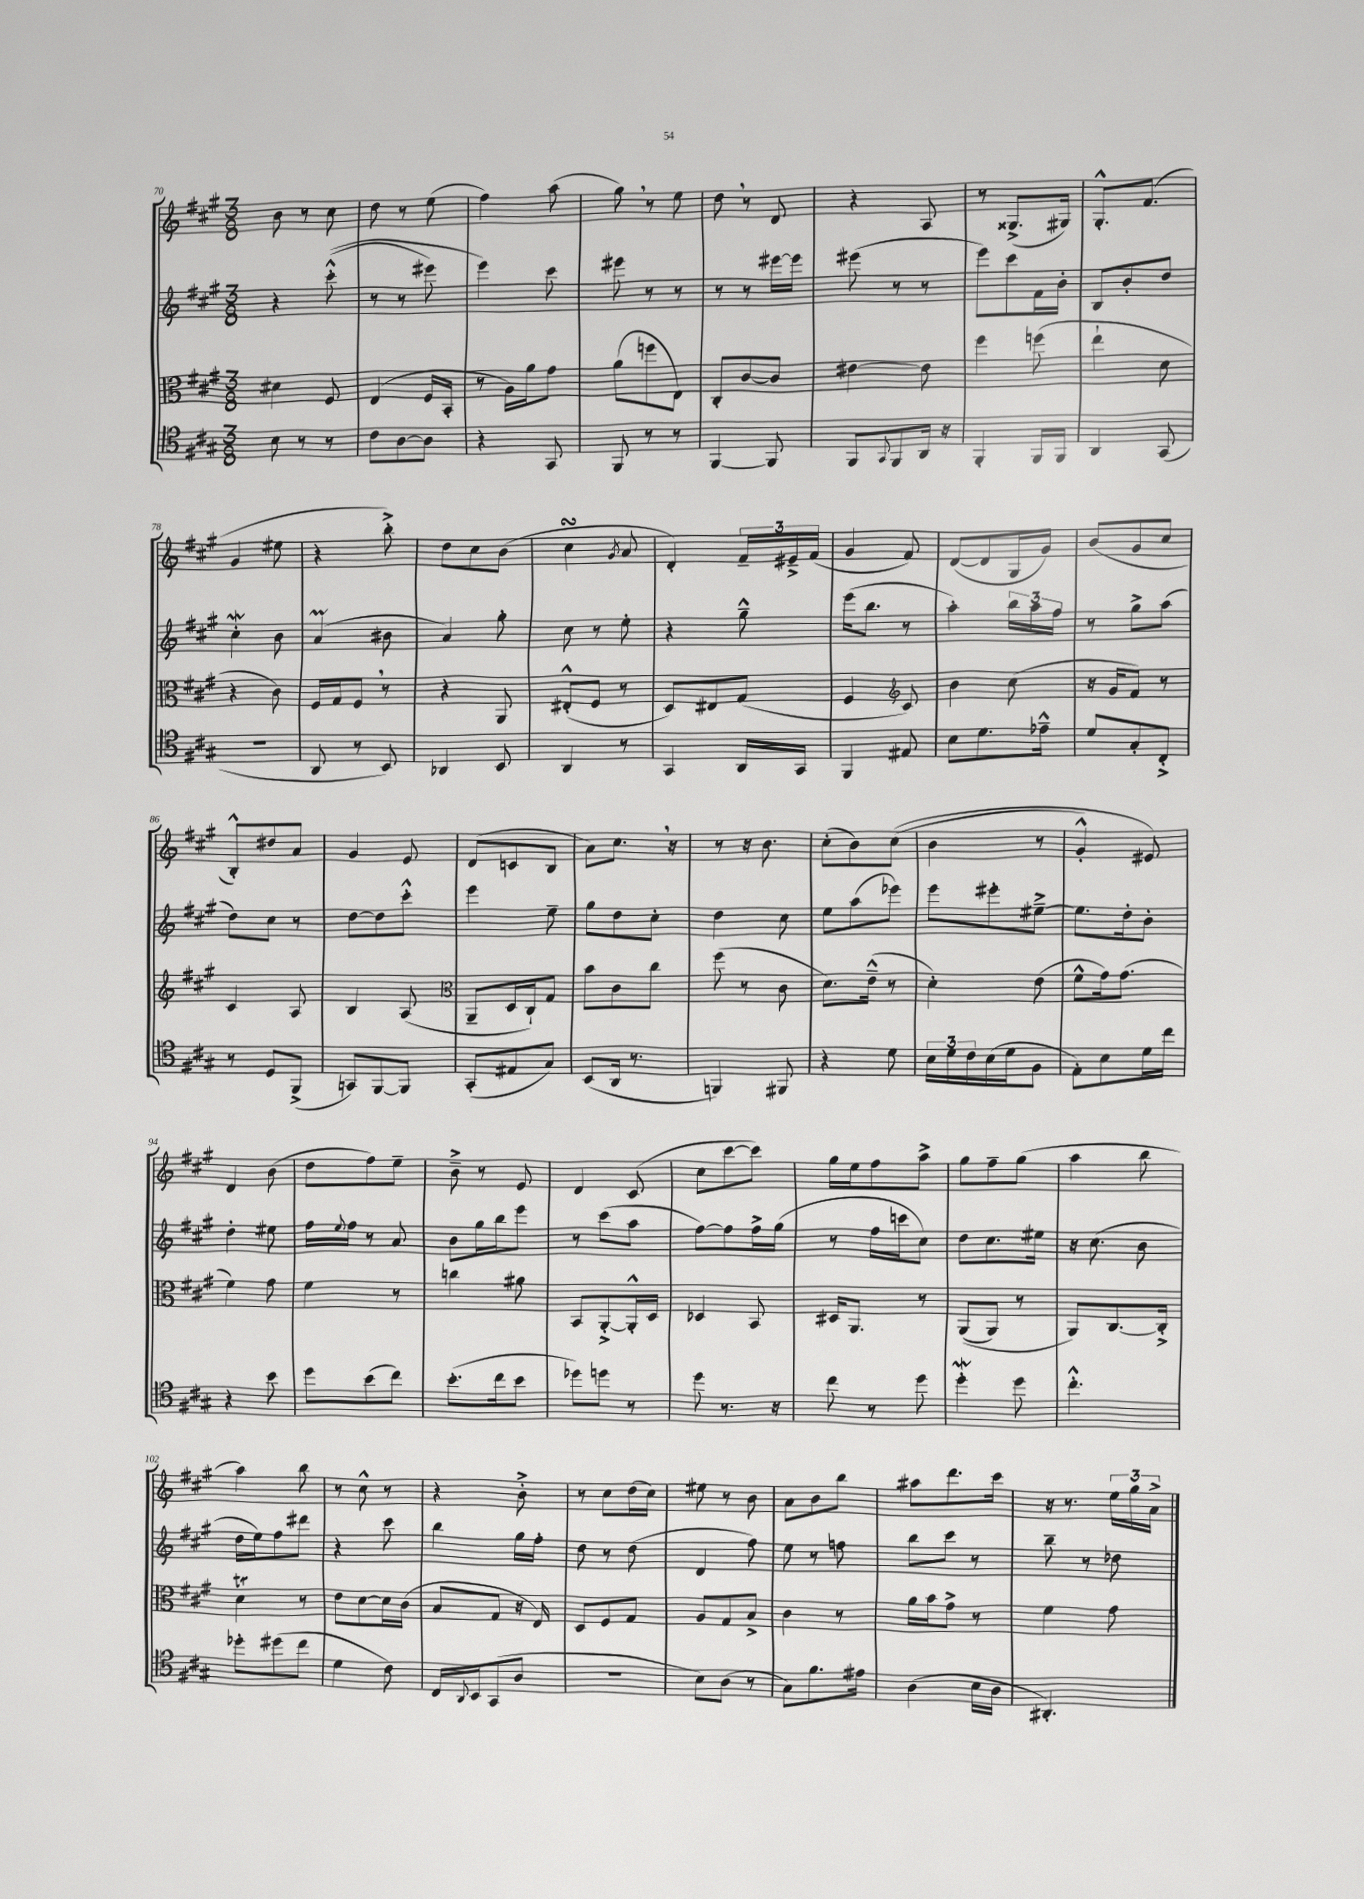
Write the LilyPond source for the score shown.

<<
\new StaffGroup <<
\new Staff = "s0" {
    \clef treble \key a \major \numericTimeSignature \time 3/8
    b'8 r8 cis''8 |
    d''8 r8 e''8( |
    fis''4) a''8( |
    gis''8) \breathe r8 e''8 |
    d''8 \breathe r8 d'8 |
    r4 a8 |
    r8 gisis8.->( gis16) |
    gis8.-.-^ fis'8.( |
    gis'4 eis''8 |
    r4 b''8-.->) |
    d''8 cis''8 b'8( |
    cis''4\turn \acciaccatura { gis'8 } a'8 |
    d'4-.) \tuplet 3/2 { fis'16-- eis'16---> fis'16( } |
    gis'4 fis'8) |
    d'8~( d'8 gis16 gis'16) |
    b'8( gis'8 cis''8 |
    b8-.-^) dis''8 a'8 |
    gis'4 e'8 |
    d'8( c'8 b8 |
    a'8) cis''8. \breathe r16 |
    r8 r16 b'8. |
    cis''8-.( b'8) cis''8(\( |
    b'4 r8 |
    gis'4-.-^) eis'8\) |
    d'4 b'8( |
    d''8 fis''8) e''8-- |
    b'8---> r8 e'8 |
    d'4 cis'8( |
    cis''8 cis'''8~ cis'''8) |
    gis''16 e''16 fis''8 a''8-> |
    gis''8 fis''8-- gis''8( |
    a''4 b''8 |
    a''4) b''8 |
    r8 cis''8-^ r8 |
    r4 b'8-.-> |
    r8 cis''8 d''16( cis''16) |
    eis''8 r8 b'8 |
    a'8 b'8 b''8 |
    ais''8 d'''8. cis'''16 |
    r16 r8. \tuplet 3/2 { e''16 gis''16 a'16-> } \bar "|." |
}
\new Staff = "s1" {
    \clef treble \key a \major \numericTimeSignature \time 3/8
    r4 cis'''8-.-^(\( |
    r8 r8 eis'''8) |
    e'''4\) cis'''8 |
    eis'''8 r8 r8 |
    r8 r8 eis'''16~ eis'''16 |
    eis'''8( r8 r8 |
    e'''8) cis'''8 fis'16 b'16-. |
    b8 b'8-. d''8 |
    cis''4-.\mordent b'8 |
    a'4\prall( bis'8 |
    a'4) gis''8-. |
    cis''8 r8 e''8-. |
    r4 gis''8---^ |
    e'''16( b''8. r8 |
    a''4-.) \tuplet 3/2 { b''16 a''16 fis''16 } |
    r8 gis''8-> a''8( |
    d''8) cis''8 r8 |
    d''8~ d''8 cis'''8-.-^ |
    e'''4 e''8-- |
    gis''8 d''8 cis''8-. |
    d''4 cis''8 |
    e''8 a''8( ees'''8) |
    e'''8 eis'''8-. eis''8~---> |
    eis''8. d''16-. b'8-. |
    d''4-. eis''8 |
    fis''16 \appoggiatura { e''8 } fis''16 r8 a'8 |
    b'8 gis''16 b''16 e'''8 |
    r8 cis'''8( a''8 |
    fis''8~) fis''8 fis''16-> gis''16( |
    r8 fis''16 c'''16 cis''8) |
    d''8 cis''8. eis''16 |
    r16 cis''8.( b'8 |
    d''16 e''16) fis''8 dis'''8 |
    r4 cis'''8 |
    b''4 gis''16 fis''16-. |
    d''8 r8 d''8( |
    d'4 fis''8) |
    e''8 r8 f''8 |
    b''8 cis'''8 r8 |
    b''8-- r8 des''8 \bar "|." |
}
\new Staff = "s2" {
    \clef alto \key a \major \numericTimeSignature \time 3/8
    dis'4 fis8 |
    e4( fis16 b,16-. |
    r8 a16) a'16 gis'8 |
    a'8( f''8 e8) |
    cis8-. cis'8~ cis'8 |
    eis'4~ eis'8 |
    fis''4 f''8( |
    e''4-! d'8 |
    r4 cis'8) |
    fis16 gis16 fis8 \breathe r8 |
    r4 a,8 |
    eis8-.-^( fis8 r8 |
    d8) eis8 gis8( |
    fis4 \clef treble cis'8) |
    b'4 cis''8( |
    r16 gis'16 fis'8) r8 |
    cis'4 a8 |
    b4 a8( |
    \clef alto a,8-- d16 cis16-!) gis8 |
    b'8 cis'8 cis''8 |
    fis''8( r8 cis'8 |
    d'8.) e'16---^( r8 |
    d'4-.) e'8( |
    fis'8-^ gis'16) gis'8.( |
    fis'4) gis'8 |
    fis'4 r8 |
    c''4 ais'8 |
    b,8 a,8~-.-> a,16-.-^ d16 |
    des4 b,8 |
    dis16 a,8. r8 |
    a,8(\( a,8) r8 |
    a,8\) cis8.~ cis16-.-> |
    d'4\trill r8 |
    e'8 d'8~ d'16 cis'16( |
    b8 gis8 r16 e16) |
    d8 fis8 gis8 |
    a8 gis8 b8-> |
    cis'4 r8 |
    a'16 b'16 gis'8-> r8 |
    fis'4 gis'8 \bar "|." |
}
\new Staff = "s3" {
    \clef tenor \key a \major \numericTimeSignature \time 3/8
    b8 r8 r8 |
    cis'8 a8~ a8 |
    r4 gis,8 |
    fis,8 r8 r8 |
    fis,4~ fis,8 |
    fis,8 \appoggiatura { gis,8 } fis,8 a,16 r16 |
    fis,4-. fis,16 fis,16 |
    a,4 gis,8( |
    R4. |
    a,8 r8 b,8) |
    aes,4 b,8 |
    a,4 r8 |
    gis,4 a,16 gis,16 |
    fis,4 eis8 |
    b8 d'8. ees'16---^ |
    d'8 gis8-. cis8-.-> |
    r8 d8 fis,8->( |
    g,8) fis,8~ fis,8 |
    gis,8-.( eis8 gis8) |
    b,8( a,16 r8. |
    f,4) fis,8 |
    r4 d'8 |
    \tuplet 3/2 { b16 d'16 cis'16 } b16( d'16 fis8 |
    e8-.) b8 d'16 cis''16 |
    r4 b'8 |
    d''8 b'8( cis''8) |
    b'8.-.( cis''16 b'8 |
    des''8) d''8 r8 |
    d''8 r8. r16 |
    cis''8 r8 d''8 |
    d''4-.\mordent d''8 |
    cis''4.-.-^ |
    des''8-. dis''8( cis''8 |
    d'4 cis'8) |
    cis16 \appoggiatura { a,8 } b,16 gis,8( a8 |
    R4. |
    b8) a8( r8 |
    gis8) fis'8. eis'16 |
    a4( b16 a16 |
    ais,4.-.) \bar "|." |
}
>>
>>
\layout { \context { \Score currentBarNumber = #70 } }
